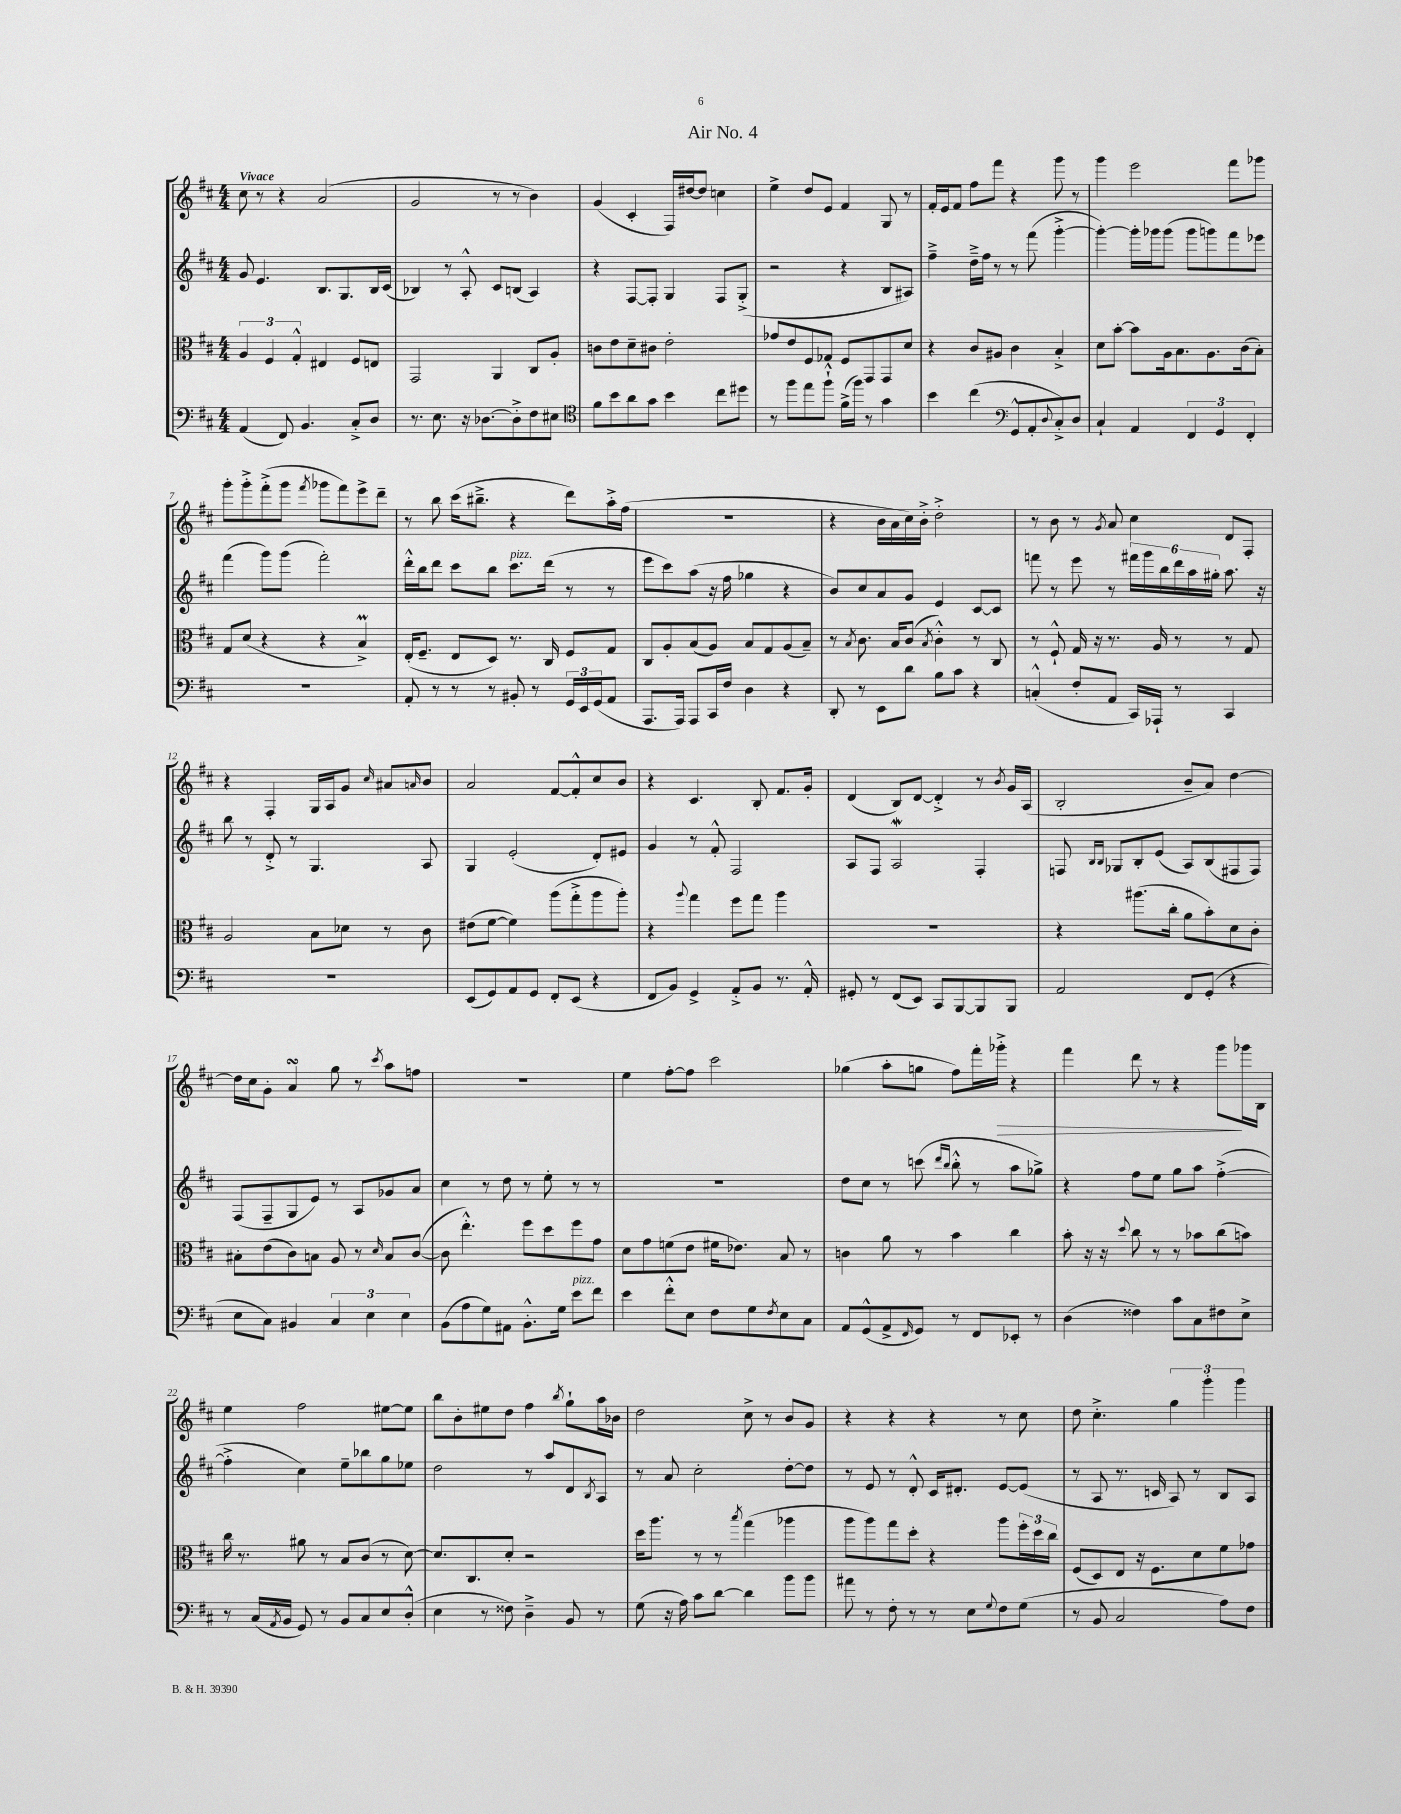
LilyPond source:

\header { title = "Air No. 4" }
<<
\new StaffGroup <<
\new Staff = "s0" {
    \clef treble \key d \major \numericTimeSignature \time 4/4 \tempo "Vivace"
    cis''8 r8 r4 a'2( |
    g'2 r8 r8 b'4) |
    g'4( cis'4-. fis16) dis''16~ dis''8 c''4 |
    e''4-> d''8 e'8 fis'4 g8 r8 |
    fis'16-. e'16 fis'8 fis''8 fis'''8 r4 g'''8 r8 |
    g'''4 e'''2 fis'''8 ges'''8 |
    g'''8-. g'''8-.-> fis'''8-.->( g'''8 \acciaccatura { fis'''8 } ges'''8 fis'''8) e'''8-> d'''8-- |
    r8 b''8 cis'''16( bis''8.---> r4 d'''8) a''16-.-> fis''16( |
    R1 |
    r4 b'16 a'16 cis''16) b'16-.-> d''2-.-> |
    r8 b'8 r8 \acciaccatura { g'8 } a'8 cis''4 d'8 fis8-. |
    r4 fis4-. g16 a16 g'8 \grace { cis''16 } ais'8 \grace { a'16 } b'8 |
    a'2 fis'8~ fis'8-.-^ cis''8 b'8 |
    r4 cis'4. b8-. fis'8. g'16-. |
    d'4( b8) d'8~ d'4-.-> r8 \acciaccatura { b'8 } g'16 a16( |
    b2-. b'8-- a'8) d''4~ |
    d''16 cis''16 g'8-. a'4\turn g''8 r8 \acciaccatura { cis'''8 } a''8 f''8 |
    R1 |
    e''4 fis''8~-. fis''8 cis'''2 |
    ges''4( a''8-. g''8 fis''8) fis'''16-. ges'''16-.->\> r4 |
    fis'''4 d'''8 r8 r4 g'''8\! ges'''16 b16 |
    e''4 fis''2 eis''8~ eis''8 |
    b''8 b'8-. eis''8 d''8 fis''4 \acciaccatura { b''8 } g''8-! a''16 bes'16 |
    d''2 cis''8-> r8 b'8 g'8 |
    r4 r4 r4 r8 cis''8 |
    d''8 cis''4.-.-> \tuplet 3/2 { g''4 g'''4-. g'''4 } \bar "|." |
}
\new Staff = "s1" {
    \clef treble \key d \major \numericTimeSignature \time 4/4
    g'8 e'4. b8. g8. b16 cis'16( |
    bes4) r8 a8-.-^ cis'8 b8( a4) |
    r4 fis8~ fis8-. g4 fis8 g8-.->( |
    r2 r4 b8 ais8) |
    fis''4---> d''16---> fis''16 r8 r8 fis'''8( g'''4~-.-> |
    g'''4~-.) g'''16-. ges'''16 ges'''8( ges'''8 g'''8) fis'''8 ees'''8 |
    fis'''4( g'''8) g'''8( fis'''2-.) |
    d'''16-.-^ b''16 d'''8 cis'''8 b''8 cis'''8.^\markup { \italic "pizz." } d'''16( r8 r8 |
    e'''8 cis'''8) a''8( r16 fis''16 ges''4 r4 |
    b'8) cis''8 a'8 g'8 e'4 cis'8~ cis'8 |
    f'''8 r8 e'''8 r8 \tuplet 6/4 { fis'''16 g'''16 b''16 d'''16 a''16 gis''16-. } a''8. r16 |
    b''8 r8 d'8-.-> r8 g4. a8 |
    g4 e'2-.( d'8-.) eis'8 |
    g'4 r8 fis'8-.-^ fis2 |
    a8 fis8 a2\mordent fis4-. |
    f8 \grace { b16 b16 } ges8 b8-. e'8( a8) b8( fis8 fis8) |
    fis8( fis8-- g8 e'8) r8 a8 ges'8 a'8 |
    cis''4 r8 d''8 r8 e''8-. r8 r8 |
    R1 |
    d''8 cis''8 r8 c'''8( \grace { d'''16 b''16 } b''8-.-^ r8 a''8 ges''8->) |
    r4 fis''8 e''8 g''8 a''8 fis''4~-.->( |
    fis''4-.-> cis''4) e''8-- bes''8 g''8 ees''8 |
    d''2 r8 a''8 d'8 \acciaccatura { b8 } a8 |
    r8 a'8 cis''2-. d''8~-. d''8 |
    r8 e'8 r8 d'8-.-^ cis'16 dis'8.-. e'8~ e'8( |
    r8 a8 r8. c'16 a8) r8 b8 a8 \bar "|." |
}
\new Staff = "s2" {
    \clef alto \key d \major \numericTimeSignature \time 4/4
    \tuplet 3/2 { a4 fis4 g4-.-^ } eis4 fis8 e8 |
    g,2 a,4 cis8 a8-. |
    c'8 e'8 d'8-- cis'8 e'2-. |
    ges'8 e'8 fis8 ges8 fis8 g,8 g,8 d'8 |
    r4 cis'8 ais8 cis'4 b4-.-> |
    d'8 b'8~-. b'8 a16 b8. a8. cis'16( b8-.) |
    g8 d'8( r4 r4 b4->\prall) |
    e16-.( fis8.-- e8 d8) r8. cis16 fis8 g8 |
    cis8 a8-. b8( a8) b8 g8 a8( b8--) |
    r8 \acciaccatura { b8 } cis'8. b16 cis'8( \acciaccatura { b8 } cis'4-.-^) r8 cis8 |
    r8 fis8-!-^ g16 r16 r8. a16 r8 r8 g8 |
    a2 b8 des'8 r8 cis'8 |
    eis'8( fis'8~ fis'4) a''8( g''8-.-> a''8 a''8-.) |
    r4 \appoggiatura { a''8 } g''4 fis''8 g''8 a''4 |
    R1 |
    r4 ais''8.( cis''16-. a'8 b'8-.) d'8 cis'8-. |
    bis8-. e'8( cis'8) b8 a8 r8 \grace { d'16 } b8 cis'8~( |
    cis'8 e''4.-.-^) fis''8 d''8 fis''8 g'8 |
    d'8 g'8 f'8( e'8 fis'16 ees'8.) b8 r8 |
    c'4 a'8 r8 b'4 cis''4 |
    b'8-. r16 r16 \appoggiatura { d''8 } cis''8 r8 r8 bes'8 cis''8( b'8) |
    cis''16 r8. ais'8 r8 b8 cis'8( r8 d'8~) |
    d'8. cis8. d'8-. r2 |
    d''16 a''8. r8 r8 \acciaccatura { b''8 } g''4( aes''4 |
    a''8 a''8) g''8 d''8-. r4 a''8 \tuplet 3/2 { fis''16-. d''16 cis''16 } |
    fis8( d8) e8 r16 fis8. d'8 fis'8 ges'8 \bar "|." |
}
\new Staff = "s3" {
    \clef bass \key d \major \numericTimeSignature \time 4/4
    a,4( fis,8) b,4. cis8-.-> d8 |
    r8. e8. r16 des8.~ des8-.-> fis8 eis8 |
    \clef tenor fis'8 b'8 a'8 g'8 b'4 cis''8 dis''8 |
    r8 fis''8 e''8 fis''8-!-^ fis'16->( fis''16) r8 g'4 |
    b'4 cis''4( \clef bass g,8-^ a,8-. \appoggiatura { d8 } cis8-.->) d8 |
    cis4-! a,4 \tuplet 3/2 { fis,4 g,4 fis,4-. } |
    R1 |
    a,8-. r8 r8 r8 bis,8-. r8 \tuplet 3/2 { g,16 e,16 g,16( } a,8 |
    a,,8. a,,16) a,,8 cis,16 fis16 d4 r4 |
    d,8-. r8 e,8 d'8 b8 cis'8 r4 |
    c4-.-^( fis8-. a,8 cis,16) aes,,16-! r8 cis,4 |
    R1 |
    e,8( g,8) a,8 g,8 fis,8-. e,8( r4 |
    fis,8 b,8) g,4-> a,8-.-> b,8 r8. a,16-.-^ |
    gis,8-. r8 fis,8( e,8) cis,8 b,,8~ b,,8 b,,8 |
    a,2 fis,8 g,8-.( r4 |
    e8 cis8) bis,4 \tuplet 3/2 { cis4 e4 e4 } |
    b,8( a8 g8) ais,8 b,8.-.-^ g16 e'8^\markup { \italic "pizz." } fis'8 |
    e'4 fis'8-.-^ e8 fis8 g8 \acciaccatura { fis8 } e8 cis8 |
    a,8 g,8-^( a,8-> \grace { fis,16 } g,8) r8 fis,8 ees,8-. r8 |
    d4( fisis4) cis'8 cis8 fis8 e8-> |
    r8 cis16( \acciaccatura { a,8 } b,16 g,8) r8 b,8 cis8 e8 d8-.-^( |
    e4 r8 fisis8) d4---> b,8 r8 |
    g8( r16 a16) cis'8 d'8~ d'4 b'8 b'8 |
    ais'8 r8 fis8-. r8 r8 e8 \appoggiatura { g8 } fis8 g8( |
    r8 b,8 cis2 a8) fis8 \bar "|." |
}
>>
>>
